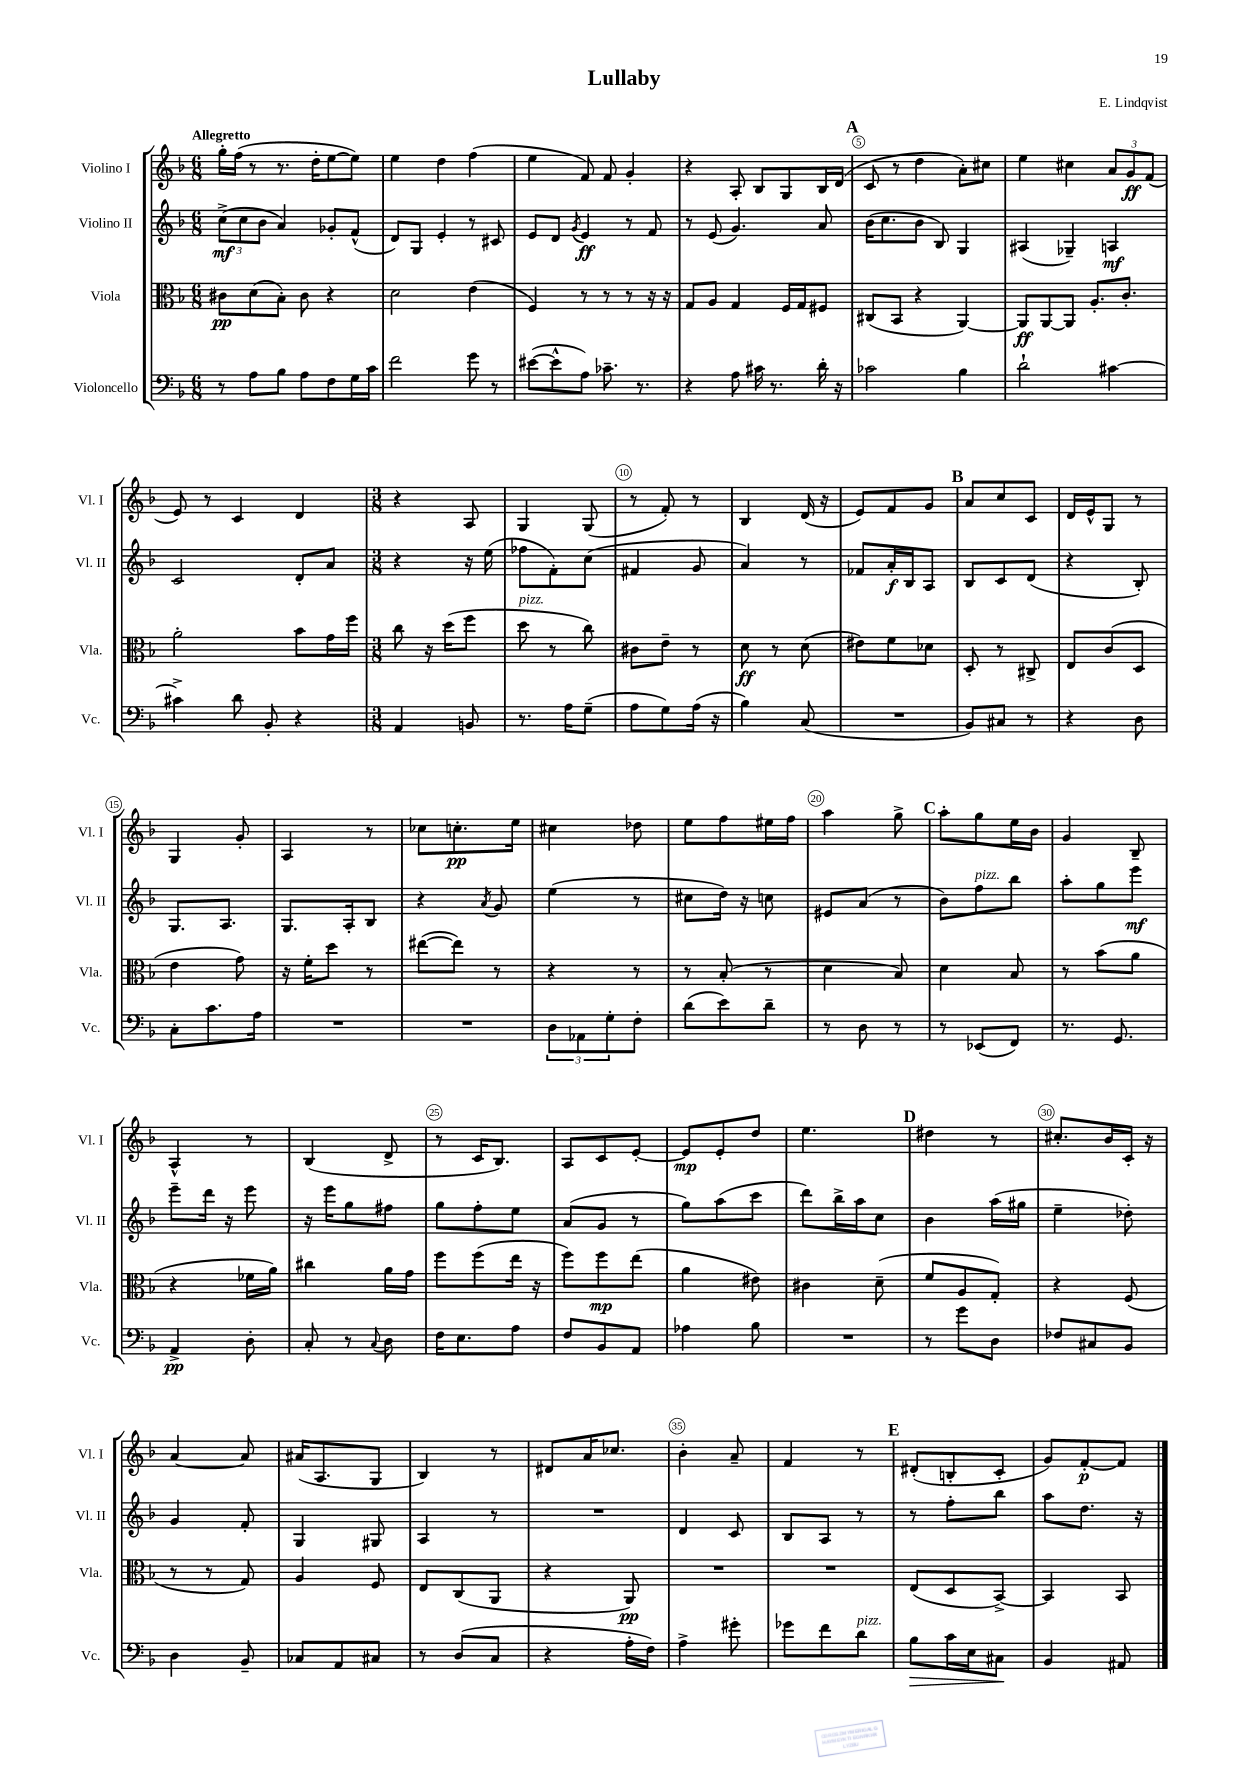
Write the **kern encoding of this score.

**kern	**kern	**kern	**kern
*staff4	*staff3	*staff2	*staff1
*clefF4	*clefC3	*clefG2	*clefG2
*k[b-]	*k[b-]	*k[b-]	*k[b-]
*M6/8	*M6/8	*M6/8	*M6/8
8r	8c#	(12cc^	16gg'
.	.	.	(16ff
.	.	12cc	.
8A	(8d	.	8r
.	.	12b-	.
8B-	8B-')	4a)	8.r
8A	8c#	.	.
.	.	.	16dd'
8F	4r	8g-'	[8ee
16G	.	(8f^^	8ee])
16c	.	.	.
=	=	=	=
2f	2d	8d)	4ee
.	.	8G	.
.	.	4e'	4dd
8g	(4e	8r	(4ff
8r	.	8c#	.
=	=	=	=
([8e#	4F)	8e	4ee
8e#^^]	.	8d	.
.	.	8qg	.
8A)	8r	4e	8f)
8.c-~	8r	.	8f
.	8r	8r	4g'
8.r	.	.	.
.	16r	8f	.
.	16r	.	.
=	=	=	=
4r	8G	8r	4r
.	8A	(8e	.
8A	4G	4.g)	8A'
16c#	.	.	8B-
8.r	.	.	.
.	16F	.	8G
.	16G	.	.
16d'	8F#	8a	16B-
16r	.	.	(16d
=	=	=	=
2c-	(8C#	(16b-	8c
.	.	8.cc	.
.	8BB-	.	8r
.	4r	8b-	4dd
.	.	8B-)	.
4B-	[4AA)	4G	8a')
.	.	.	8cc#
=	=	=	=
2d`	8AA]	(4A#	4ee
.	[8AA	.	.
.	8AA]	4G-~)	4cc#
.	8.A'	.	.
[4c#	.	4A	12a
.	8.c'	.	.
.	.	.	12g
.	.	.	(12f
=	=	=	=
4c#^]	2a'	2c	8e)
.	.	.	8r
8d	.	.	4c
8BB-'	.	.	.
4r	8b-	8d'	4d
.	16g	8a	.
.	16ff	.	.
=	=	=	=
*M3/8	*M3/8	*M3/8	*M3/8
4AA	8cc	4r	4r
.	16r	.	.
.	(16dd	.	.
8BB	8ff	16r	8A
.	.	(16ee	.
=	=	=	=
8.r	8dd	8ff-	4G
.	8r	8f')	.
16A	.	.	.
(8G~	8cc)	(8cc	(8G
=	=	=	=
8A	8c#	4f#	8r
8G)	8e~	.	8f')
(16A	8r	8g	8r
16r	.	.	.
=	=	=	=
4B-)	8d	4a)	4B-
.	8r	.	.
(8C	(8d	8r	(16d
.	.	.	16r
=	=	=	=
4.r	8e#)	8f-	8e)
.	8f	16a'	8f
.	.	16B-	.
.	8d-	8A	8g
=	=	=	=
8BB-)	8D'	8B-	8a
8C#	8r	8c	8cc
8r	8C#^	(8d	8c
=	=	=	=
4r	8E	4r	16d
.	.	.	16e^^
.	(8c	.	8G
8D	8D	8B-')	8r
=	=	=	=
8C'	4e	8.G	4G
8.c	.	.	.
.	.	8.A	.
.	8g)	.	8g'
16A	.	.	.
=	=	=	=
4.r	16r	8.G	4A
.	16f'	.	.
.	8dd	.	.
.	.	16A'	.
.	8r	8B-	8r
=	=	=	=
4.r	([8ee#	4r	8cc-
.	8ee#])	.	8.cc'
.	.	8qa	.
.	8r	8g	.
.	.	.	16ee
=	=	=	=
12D	4r	(4ee	4cc#
12AA-	.	.	.
12G'	.	.	.
8F'	8r	8r	8dd-
=	=	=	=
(8d	8r	8cc#	8ee
8e)	(8B-'	16dd)	8ff
.	.	16r	.
8d~	8r	8cc	16ee#
.	.	.	16ff
=	=	=	=
8r	4d	8e#	4aa
8D	.	(8a	.
8r	8B-)	8r	8gg^
=	=	=	=
8r	4d	8b-)	8aa'
(8EE-	.	8ff	8gg
8FF)	8B-	8bb-	16ee
.	.	.	16b-
=	=	=	=
8.r	8r	8aa'	4g
.	(8b-	8gg	.
8.GG	.	.	.
.	8a	8eee	8B-~
=	=	=	=
4AA^	4r	8eee~	4A^^
.	.	16ddd	.
.	.	16r	.
8D'	16f-	8eee	8r
.	16a)	.	.
=	=	=	=
8C'	4cc#	16r	(4B-
.	.	16eee	.
8r	.	8gg	.
8qqC	.	.	.
8D	16a	8ff#	8d^
.	16g	.	.
=	=	=	=
16F	8ff	8gg	8r
8.E	.	.	.
.	(8ff	8ff'	16c
.	.	.	8.B-)
8A	16ee	8ee	.
.	16r	.	.
=	=	=	=
8F	8ff)	(8a	8A
8BB-	8ff	8g	8c
8AA	(8ee	8r	[8e'
=	=	=	=
4A-	4a	8gg)	8e]
.	.	(8aa	8e'
8B-	8e#)	8ccc	8dd
=	=	=	=
4.r	4c#	8ddd)	4.ee
.	.	16bb-^	.
.	.	16aa	.
.	(8d~	8cc	.
=	=	=	=
8r	8f	4b-	4dd#
8g	8A	.	.
8D	8G')	(16aa	8r
.	.	16gg#	.
=	=	=	=
8F-	4r	4ee~	8.cc#'
8C#	.	.	.
.	.	.	16b-
8BB-	(8F	8dd-')	16c'
.	.	.	16r
=	=	=	=
4D	8r	4g	[4a
.	8r	.	.
8BB-~	8G)	8f'	8a]
=	=	=	=
8C-	4A	4G	(16a#
.	.	.	8.A
8AA	.	.	.
8C#	8F	8G#	8G
=	=	=	=
8r	8E	4A	4B-)
(8D	(8C	.	.
8C	8AA	8r	8r
=	=	=	=
4r	4r	4.r	8d#
.	.	.	16a
.	.	.	8.cc-
16A'	8AA)	.	.
16F)	.	.	.
=	=	=	=
4A^	4.r	4d	4b-'
8g#'	.	8c	8a~
=	=	=	=
8g-	4.r	8B-	4f
8f	.	8A	.
8d	.	8r	8r
=	=	=	=
8B-	(8E	8r	(8d#'
16c	8D	8ff'	8B'
16E	.	.	.
8C#	[8BB-^)	8bb-	8c'
=	=	=	=
4BB-	4BB-]	8aa	8g)
.	.	8.dd	[8f'
8AA#	8BB-	.	8f]
.	.	16r	.
==	==	==	==
*-	*-	*-	*-
